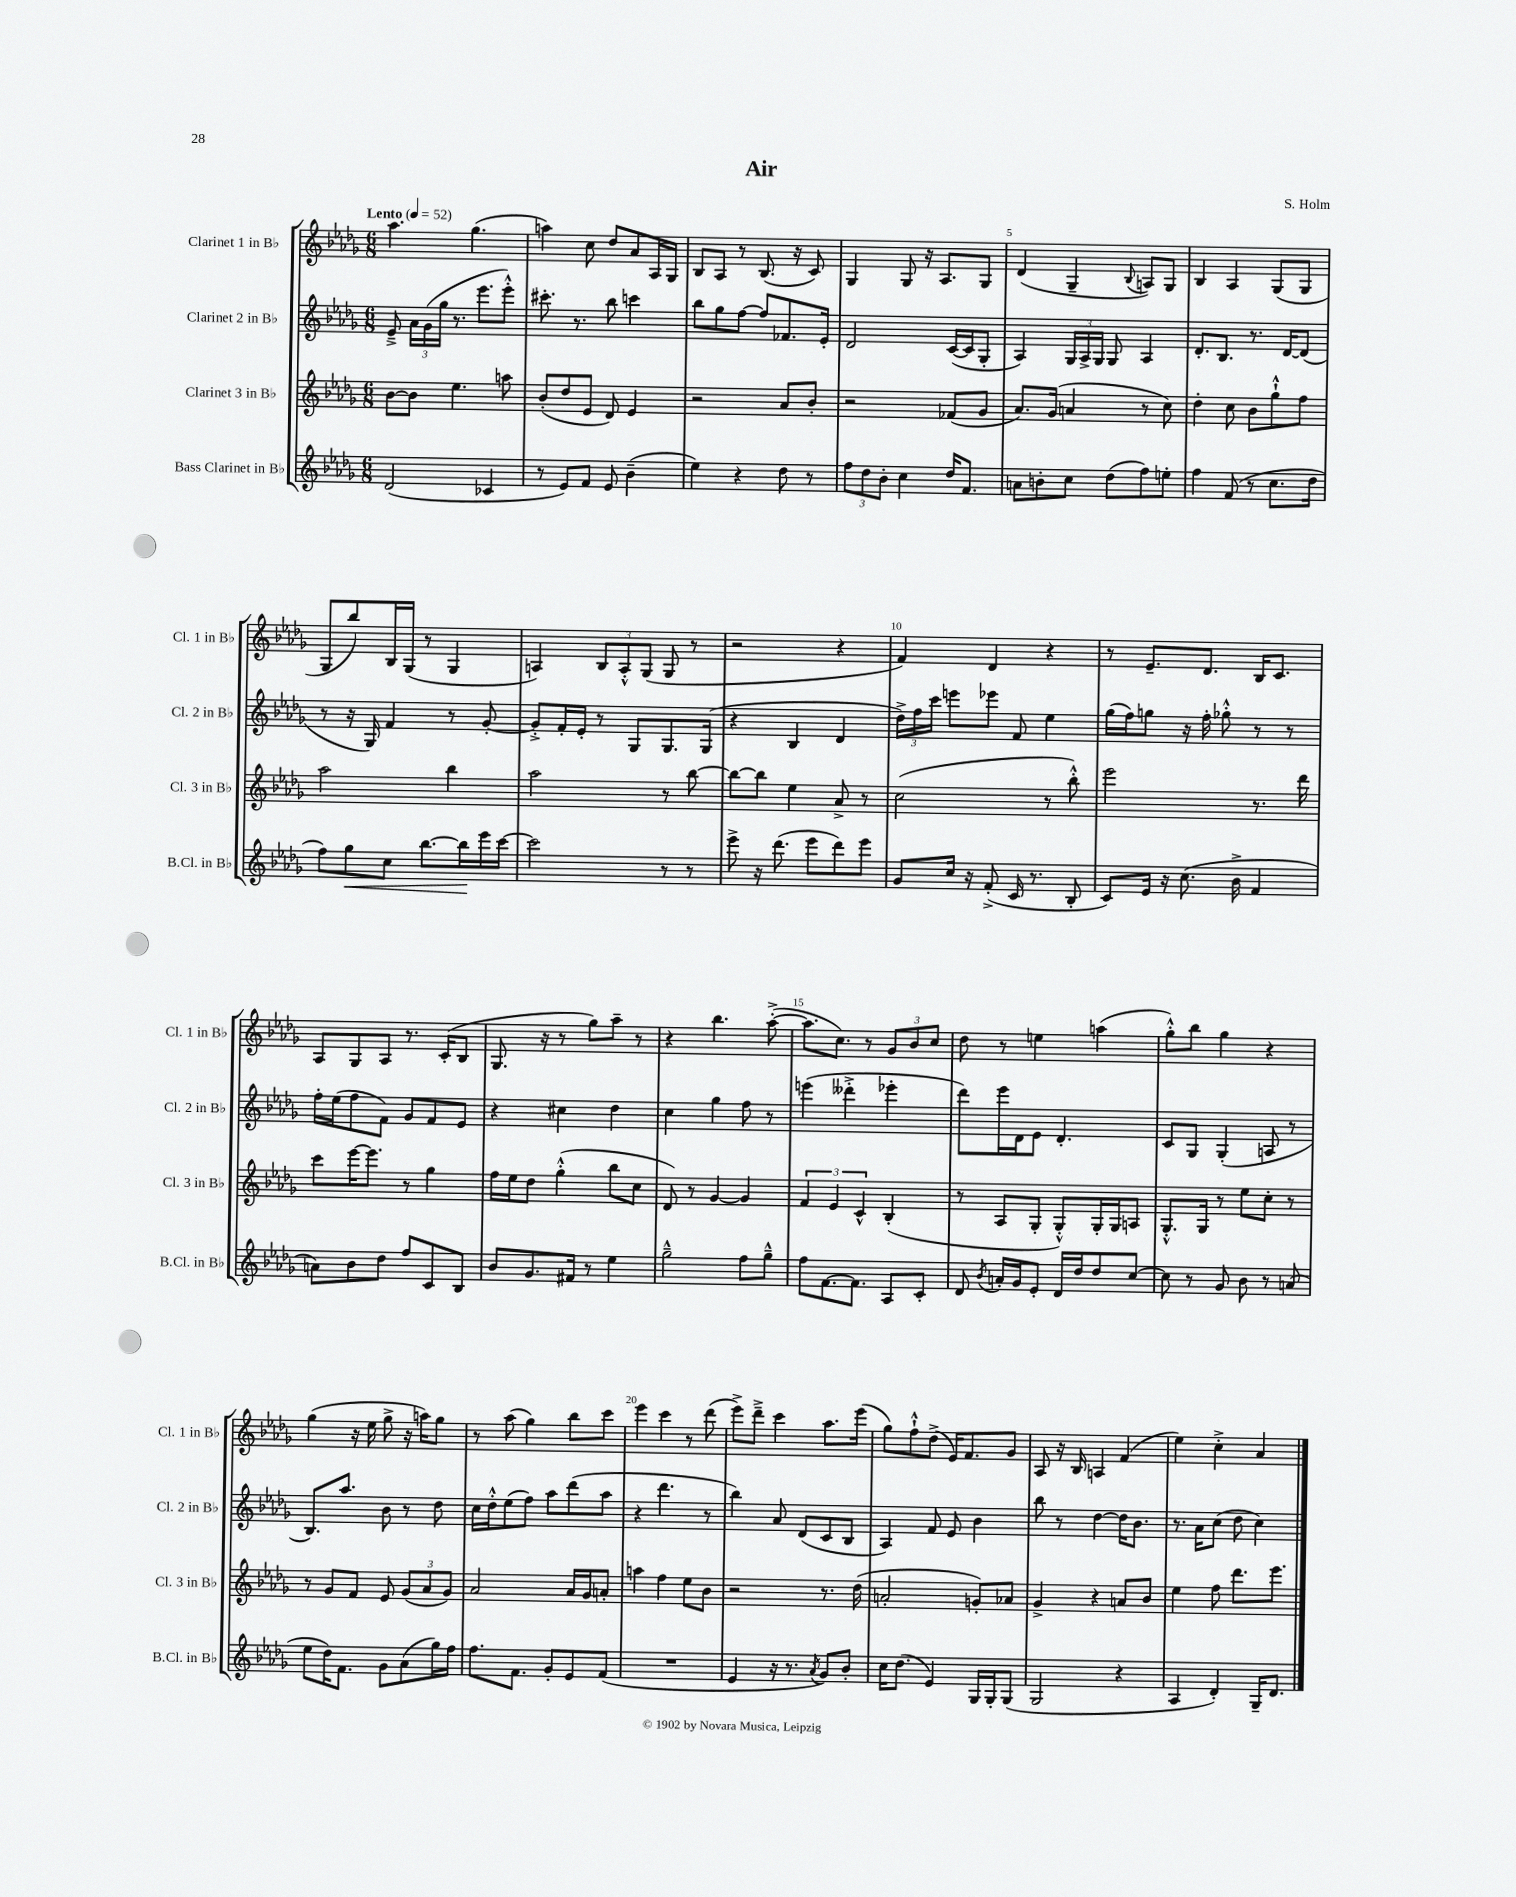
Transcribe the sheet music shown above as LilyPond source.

\header { title = "Air" composer = "S. Holm" }
<<
\new StaffGroup <<
\new Staff = "s0" \with { instrumentName = "Clarinet 1 in Bb" shortInstrumentName = "Cl. 1 in Bb" } {
    \clef treble \key des \major \numericTimeSignature \time 6/8 \tempo "Lento" 4 = 52
    \autoBeamOff aes''4. ges''4.( |
    a''4) c''8 des''8[ aes'8 aes16 ges16] |
    bes8[ aes8] r8 bes8.( r16 c'8) |
    ges4 ges8 r16 aes8.[ ges8] |
    des'4( ges4-- \appoggiatura { bes8 } a8[) ges8] |
    bes4 aes4 ges8[( ges8] |
    ges8[ bes''8) bes16 ges16]( r8 ges4 |
    a4) \tuplet 3/2 { bes8[ a8-.-^ ges8]( } ges8 r8 |
    r2 r4 |
    f'4) des'4 r4 |
    r8 ees'8.[-- des'8.] bes16[ c'8.] |
    aes8[ ges8 aes8] r8. c'16[-.( bes8] |
    ges8. r16 r8 ges''8[) aes''8]-- r8 |
    r4 bes''4. aes''8~-.->( |
    aes''8.[ c''8.]) r8 \tuplet 3/2 { ges'8[ bes'8 c''8] } |
    des''8 r8 e''4 a''4( |
    ges''8[-.-^) bes''8] ges''4 r4 |
    ges''4( r16 ees''16 ges''8-> r16 a''16[) ges''8] |
    r8 aes''8( ges''4) bes''8[ c'''8] |
    ees'''4 c'''4 r8 des'''8( |
    ees'''8[->) des'''8]---> c'''4 aes''8.[ ees'''16]( |
    ges''8[) f''8-!-^ des''8]->( ees'16[) f'8. ges'8] |
    aes8 r16 bes16 a4 f'4( |
    ees''4) c''4-.-> aes'4 \bar "|." |
}
\new Staff = "s1" \with { instrumentName = "Clarinet 2 in Bb" shortInstrumentName = "Cl. 2 in Bb" } {
    \clef treble \key des \major \numericTimeSignature \time 6/8
    \autoBeamOff ees'8---> \tuplet 3/2 { aes'16[ ges'16( ges''16] } r8. ees'''8.[ ees'''8]-.-^) |
    cis'''8.-. r8. bes''8 c'''4 |
    bes''8[ ges''8 f''8]~ f''8[ fes'8. ees'16]-. |
    des'2 c'16[~( c'16 ges8]-. |
    aes4) \tuplet 3/2 { ges16[ aes16-> ges16] } ges8 aes4 |
    des'8.[-. bes8.] r8. des'16[~ des'8]( |
    r8 r16 ges16) f'4 r8 ges'8~-. |
    ges'8[-.-> f'16-. ees'16]-. r8 ges8[ ges8. ges16]( |
    r4 bes4 des'4 |
    \tuplet 3/2 { des''16[->) f''16 c'''16] } e'''8[ ees'''8] f'8 ees''4 |
    ges''16[( f''16) g''8] r16 f''16-. ges''8-.-^ r8 r8 |
    f''16[-. ees''16( f''8 f'8]) ges'8[ f'8 ees'8] |
    r4 cis''4 des''4 |
    c''4 ges''4 f''8 r8 |
    e'''4( deses'''4-.-> ees'''4-. |
    des'''8[) ees'''16 des'16 ees'8] des'4.-. |
    c'8[ ges8] ges4-.( a8 r8 |
    bes8.[) aes''8.] bes'8 r8 des''8 |
    c''16[ des''16-.-^ ees''8( f''8]) aes''8[ des'''8( aes''8] |
    r4 des'''4. r8 |
    bes''4) aes'8 des'8[( c'8 bes8] |
    aes4) f'8 ees'8 bes'4 |
    bes''8 r8 des''4~ des''16[ bes'8.] |
    r8. aes'16[ c''8]( des''8 c''4) \bar "|." |
}
\new Staff = "s2" \with { instrumentName = "Clarinet 3 in Bb" shortInstrumentName = "Cl. 3 in Bb" } {
    \clef treble \key des \major \numericTimeSignature \time 6/8
    \autoBeamOff bes'8[~ bes'8] ees''4. a''8 |
    bes'8[-.( des''8 ees'8] des'8) ees'4 |
    r2 aes'8[ bes'8]-. |
    r2 fes'8[( ges'8] |
    aes'8.[) ges'16]( a'4 r8 c''8) |
    des''4-. c''8 bes'8[ ges''8-!-^ f''8] |
    aes''2 bes''4 |
    aes''2 r8 bes''8~ |
    bes''8[~ bes''8] ees''4 aes'8-> r8 |
    c''2( r8 bes''8-.-^) |
    ees'''2 r8. des'''16 |
    c'''8[ ees'''16~ ees'''8.] r8 ges''4 |
    f''16[ ees''16 des''8] ges''4-.-^( bes''8[ c''8] |
    des'8) r8 ges'4~ ges'4 |
    \tuplet 3/2 { f'4 ees'4 c'4-^ } bes4-.( |
    r8 aes8[ ges8]-. ges8[-.-^) ges16-. ges16 a8] |
    ges8.[-.-^ ges16] r8 ees''8[ c''8]-. r8 |
    r8 ges'8[ f'8] ees'8 \tuplet 3/2 { ges'8[( aes'8 ges'8]) } |
    aes'2 aes'16[ ges'16 a'8]-. |
    a''4 f''4 ees''8[ bes'8] |
    r2 r8. des''16( |
    a'2-. g'8[-.) aes'8] |
    ges'4-> r4 a'8[ bes'8] |
    ees''4 f''8 des'''8.[ ees'''8.] \bar "|." |
}
\new Staff = "s3" \with { instrumentName = "Bass Clarinet in Bb" shortInstrumentName = "B.Cl. in Bb" } {
    \clef treble \key des \major \numericTimeSignature \time 6/8
    \autoBeamOff des'2( ces'4 |
    r8 ees'8[) f'8] ees'8 bes'4--( |
    ees''4) r4 des''8 r8 |
    \tuplet 3/2 { f''8[ des''8 bes'8]-. } c''4 des''16[ f'8.] |
    a'8[ b'8-. c''8] des''8[( f''8) e''8]-. |
    f''4 f'8( r8 c''8.[ des''16] |
    f''8[) ges''8\< c''8] bes''8.[~ bes''16\! ees'''16 c'''16]~ |
    c'''2 r8 r8 |
    ees'''8-> r16 des'''8.( ees'''8[ des'''8) ees'''8] |
    ges'8[ c''16] r16 f'8-.->( c'16 r8. bes8-. |
    c'8[) ees'16] r16 c''8.( bes'16-> f'4 |
    a'8[) bes'8 des''8] f''8[ c'8 bes8] |
    bes'8[ ges'8. fis'16] r8 ees''4 |
    ges''2---^ f''8[ ges''8]---^ |
    f''8[ f'8.~ f'8.] aes8[ c'8]-. |
    des'8 \acciaccatura { bes'8 } a'16[-. ges'16 ees'8]-. des'16[ des''16 des''8 c''8]~ |
    c''8 r8 ges'8 bes'8 r8 a'8( |
    ees''8[ des''16) f'8.] ges'8[ aes'8( ges''16) f''16] |
    f''8.[ f'8.] ges'8[-. ees'8 f'8]( |
    R2. |
    ees'4 r16 r8. \acciaccatura { aes'8 } ges'8[) bes'8]-. |
    c''16[ des''8.]( ees'4) ges16[ ges16-. ges8]( |
    ges2 r4 |
    aes4 des'4-.) ges16[-- des'8.] \bar "|." |
}
>>
>>
\layout { \context { \Score \override BarNumber.break-visibility = ##(#f #t #t) barNumberVisibility = #(every-nth-bar-number-visible 5) } }
